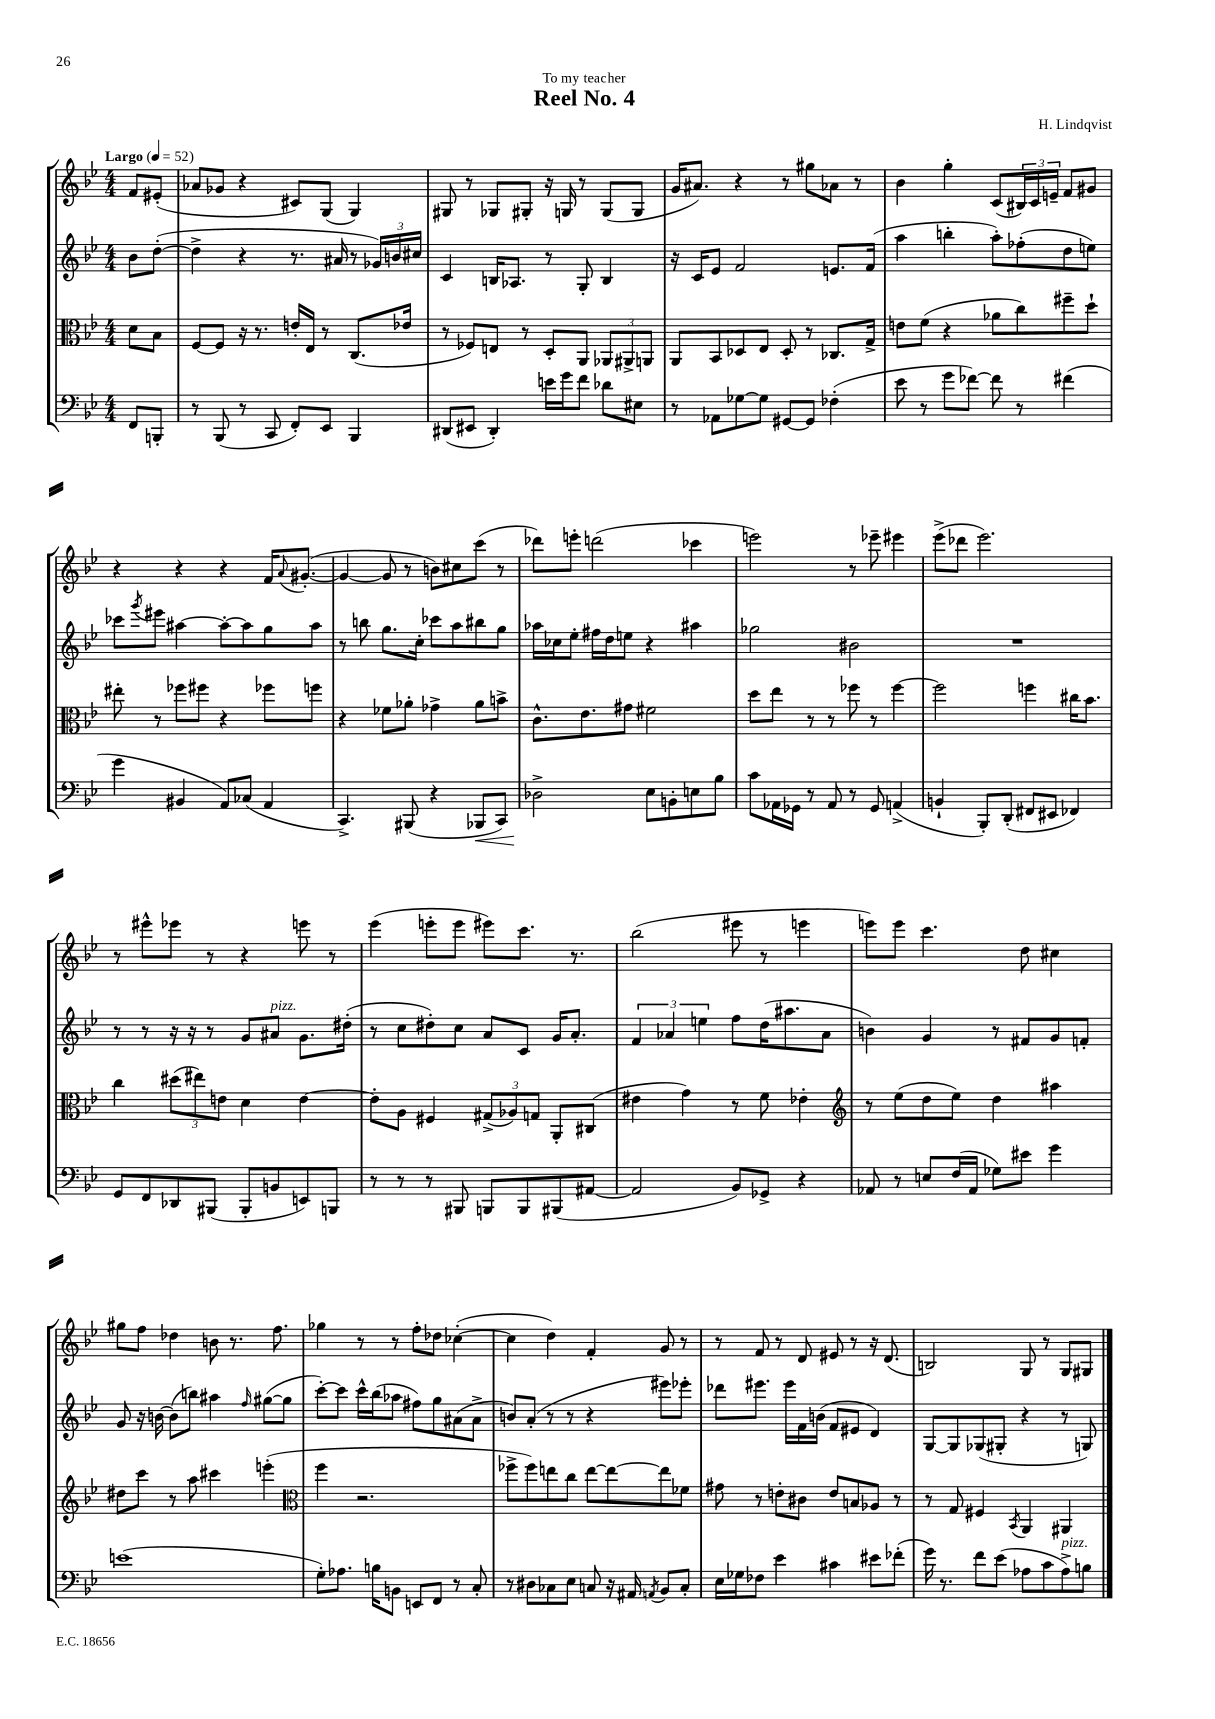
\header { title = "Reel No. 4" composer = "H. Lindqvist" dedication = "To my teacher" }
<<
\new StaffGroup <<
\new Staff = "s0" {
    \clef treble \key bes \major \numericTimeSignature \time 4/4 \partial 4 \tempo "Largo" 4 = 52
    f'8 eis'8-.( |
    aes'8 ges'8 r4 cis'8) g8( g4) |
    gis8 r8 ges8 gis8-. r16 g16 r8 g8( g8 |
    g'16 ais'8.) r4 r8 gis''8 aes'8 r8 |
    bes'4 g''4-. c'8( \tuplet 3/2 { bis16) c'16 e'16-- } f'8 gis'8 |
    r4 r4 r4 f'16 \appoggiatura { a'8 } gis'8.~-.( |
    gis'4~ gis'8 r8 b'8) cis''8 c'''8( r8 |
    des'''8) e'''8-. d'''2( ces'''4 |
    e'''2) r8 ees'''8-- eis'''4 |
    ees'''8->( des'''8 ees'''2.) |
    r8 eis'''8-^ ees'''8 r8 r4 e'''8 r8 |
    ees'''4( e'''8-. e'''8 eis'''8) c'''8. r8. |
    bes''2( eis'''8 r8 e'''4 |
    e'''8) e'''8 c'''4. d''8 cis''4 |
    gis''8 f''8 des''4 b'8 r8. f''8. |
    ges''4 r8 r8 f''8-. des''8 ces''4~-.( |
    ces''4 d''4) f'4-. g'8 r8 |
    r8 f'8 r8 d'8 eis'8 r8 r16 d'8.( |
    b2) g8 r8 g8 gis8 \bar "|." |
}
\new Staff = "s1" {
    \clef treble \key bes \major \numericTimeSignature \time 4/4 \partial 4
    bes'8 d''8~-.( |
    d''4-> r4 r8. ais'16 r8 \tuplet 3/2 { ges'16) b'16 cis''16 } |
    c'4 b16 aes8. r8 g8-. b4 |
    r16 c'16 ees'8 f'2 e'8. f'16( |
    a''4 b''4-. a''8-.) fes''8-.( d''8 e''8) |
    ces'''8 \acciaccatura { g'''8 } eis'''8 ais''4~ ais''8~-. ais''8 g''8 ais''8 |
    r8 b''8 g''8. c''16-. ces'''8 a''8 bis''8 g''8 |
    aes''16 ces''16 ees''8-. fis''16 d''16 e''8 r4 ais''4 |
    ges''2 bis'2 |
    R1 |
    r8 r8 r16 r16 r8 g'8 ais'8^\markup { \italic "pizz." } g'8. dis''16-.( |
    r8 c''8 dis''8-.) c''8 a'8 c'8 g'16 a'8.-. |
    \tuplet 3/2 { f'4 aes'4 e''4 } f''8 d''16( ais''8. aes'8 |
    b'4) g'4 r8 fis'8 g'8 f'8-. |
    g'8 r16 b'16~ b'8( b''8) ais''4 \grace { f''16 } gis''8~( gis''8 |
    c'''8~-.) c'''8 c'''16-^ bes''16( aes''8 fis''8) g''8 ais'8( ais'8-> |
    b'8) a'8-.( r8 r8 r4 eis'''8) ees'''8-. |
    des'''8 eis'''8. eis'''16 f'16 b'16( f'8 eis'8 d'4) |
    g8~ g8 ges8( gis8-. r4 r8 g8) \bar "|." |
}
\new Staff = "s2" {
    \clef alto \key bes \major \numericTimeSignature \time 4/4 \partial 4
    d'8 bes8 |
    f8~ f8 r16 r8. e'16-. ees16 r8 c8.( ees'16 |
    r8 fes8) e8 r8 d8-. a,8 \tuplet 3/2 { aes,8 ais,8-> a,8 } |
    a,8 bes,8 des8 ees8 des8-. r8 ces8. g16-> |
    e'8 f'8( r4 aes'8 c''8) fis''8-- d''8-! |
    eis''8-. r8 fes''8 fis''8 r4 fes''8 f''8 |
    r4 fes'8 aes'8-. ges'4-> aes'8 b'8-> |
    c'8.-^ ees'8. gis'8 fis'2 |
    d''8 ees''8 r8 r8 fes''8 r8 fes''4~ |
    fes''2 f''4 cis''16 bes'8. |
    c''4 \tuplet 3/2 { dis''8( eis''8) e'8 } d'4 e'4~ |
    e'8-. a8 fis4 \tuplet 3/2 { gis8->( aes8) g8 } a,8-. cis8( |
    eis'4 g'4) r8 f'8 ees'4-. |
    \clef treble r8 ees''8( d''8 ees''8) d''4 ais''4 |
    dis''8 c'''8 r8 a''8 cis'''4 e'''4-.( |
    \clef alto f''4 r2. |
    fes''8-> fes''8) e''8 c''8 e''8~ e''8~ e''8 fes'8 |
    gis'8 r8 e'8-. cis'8 e'8 b8 aes8 r8 |
    r8 g8 fis4 \acciaccatura { bes,8 } a,4 ais,4 \bar "|." |
}
\new Staff = "s3" {
    \clef bass \key bes \major \numericTimeSignature \time 4/4 \partial 4
    f,8 b,,8-. |
    r8 bes,,8( r8 c,8 f,8-.) ees,8 bes,,4 |
    dis,8( eis,8 dis,4-.) e'16 g'16 f'8 des'8 eis8 |
    r8 aes,8 ges8~ ges8 gis,8~ gis,8 fes4-.( |
    ees'8 r8 g'8 fes'8~) fes'8 r8 fis'4( |
    g'4 bis,4 a,8) ces8( a,4 |
    c,4.->) bis,,8( r4 bes,,8\< c,8) |
    des2->\! ees8 b,8-. e8 bes8 |
    c'8 aes,16 ges,16 r8 aes,8 r8 ges,8 a,4->( |
    b,4-! bes,,8-.) d,8-.( fis,8 eis,8 fes,4) |
    g,8 f,8 des,8 bis,,8( bis,,8-. b,8 e,8) b,,8 |
    r8 r8 r8 bis,,8 b,,8 b,,8 bis,,8( ais,8~ |
    ais,2 bes,8) ges,8-> r4 |
    aes,8 r8 e8 f16( aes,16 ges8) eis'8 g'4 |
    e'1( |
    g8-.) aes8. b16 b,8 e,8 f,8 r8 c8-. |
    r8 dis8 ces8 ees8 c8 r16 ais,16 \acciaccatura { a,8 } bes,8 c8-. |
    ees16 ges16 fes8 ees'4 cis'4 eis'8 fes'8-.( |
    g'16) r8. f'8 ees'8( aes8 c'8 aes8->^\markup { \italic "pizz." }) b8 \bar "|." |
}
>>
>>
\layout { \context { \Score \remove "Bar_number_engraver" } }
